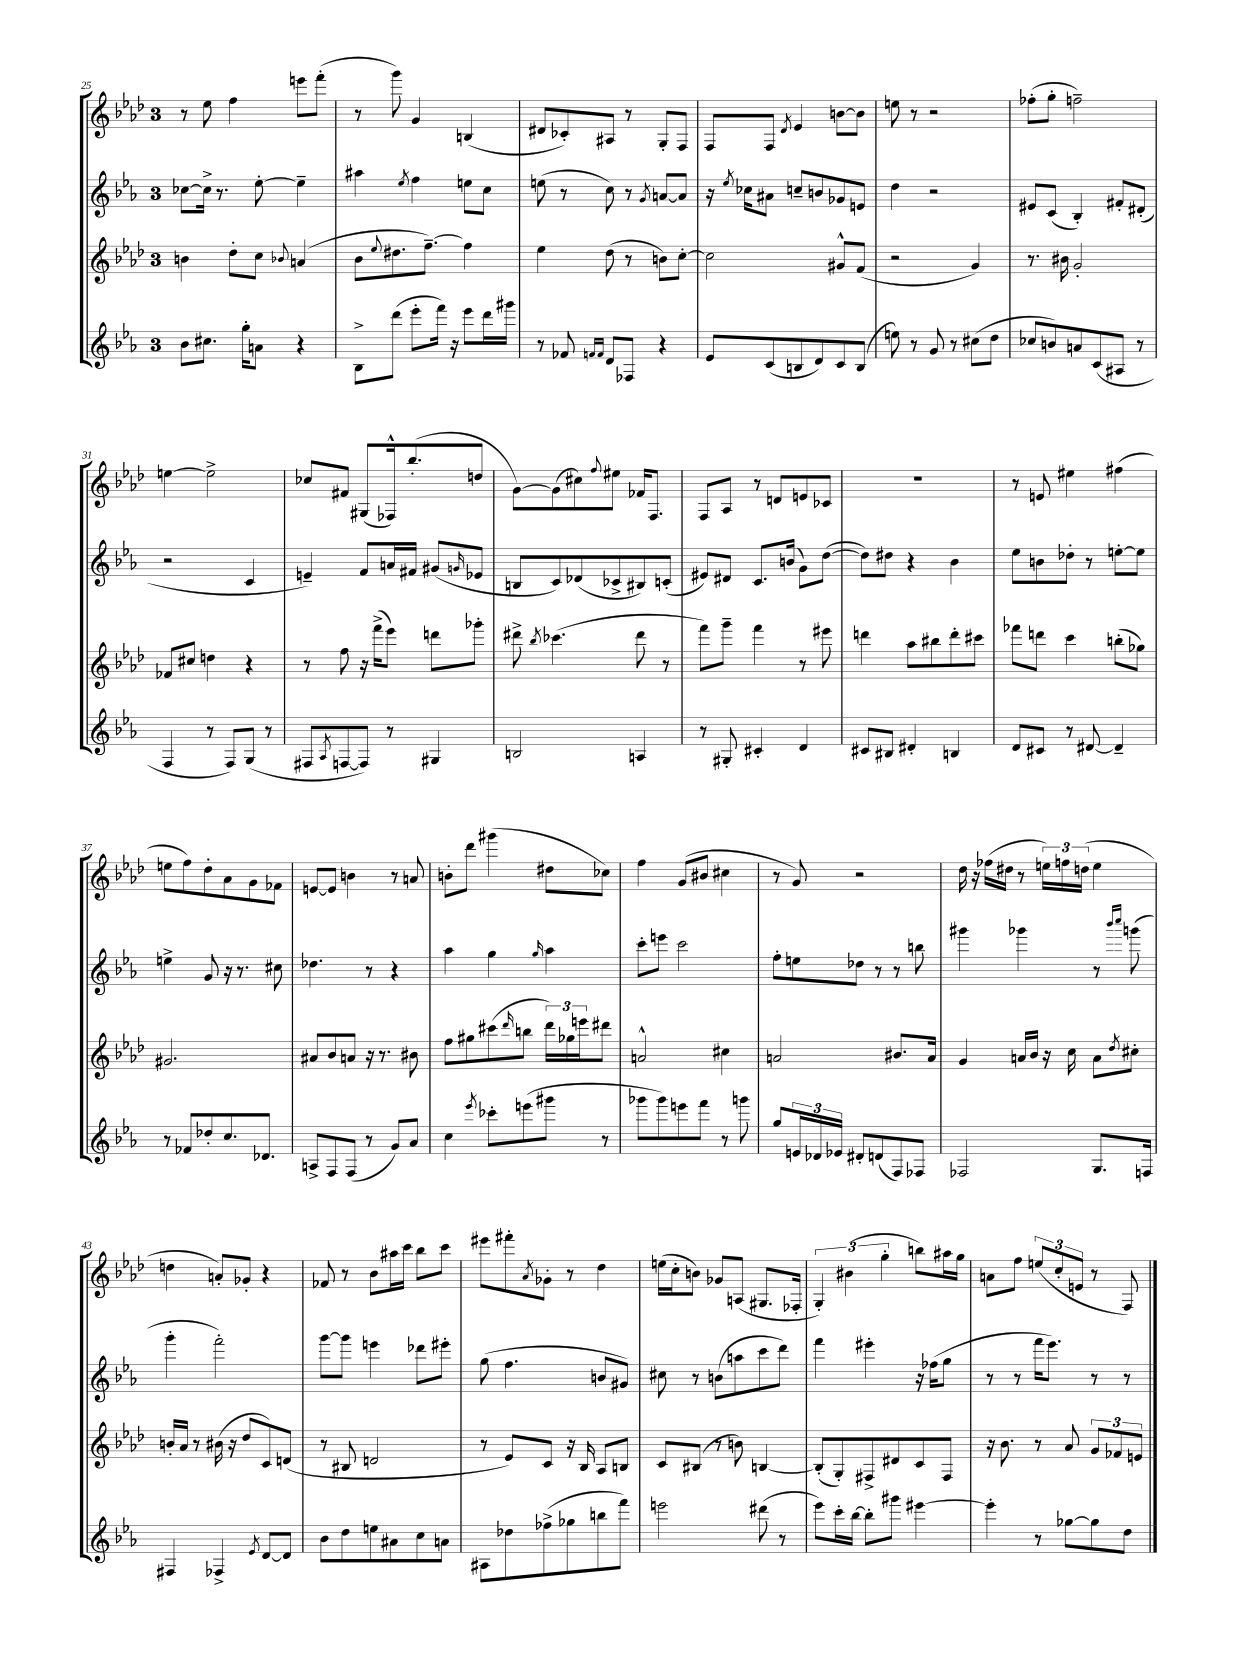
<<
\new StaffGroup <<
\new Staff = "s0" {
    \clef treble \key aes \major \once \override Staff.TimeSignature.style = #'single-digit \time 3/4
    r8 ees''8 f''4 e'''8 f'''8-.( |
    r8 g'''8) g'4 b4( |
    dis'8 ces'8-.) ais8 r8 g8-. f8 |
    f8 f8 \acciaccatura { des'8 } ees'4 b'8~ b'8 |
    e''8 r8 r2 |
    fes''8-.( g''8-. f''2--) |
    e''4~ e''2-> |
    ces''8 fis'8 gis8( fes16-^) bes''8.-.( d''8 |
    g'8~) g'8( cis''8) \appoggiatura { f''8 } eis''8 fes'16 f8. |
    f8 aes8 r8 d'8 e'8 ces'8 |
    R2. |
    r8 e'8 eis''4 fis''4( |
    e''8 f''8) des''8-. aes'8 g'8 fes'8 |
    e'8~ e'8 b'4 r8 a'8 |
    b'8-. des'''8 gis'''4( dis''8 ces''8) |
    f''4 g'8( bis'8 cis''4 |
    r8 g'8) r2 |
    des''16 r16 fes''16( dis''16 r8 \tuplet 3/2 { e''16) f''16 d''16( } e''4 |
    d''4 a'8-.) ges'8-. r4 |
    fes'8 r8 bes'8 ais''16 c'''16 bes''8 c'''8 |
    eis'''8 fis'''8-. \acciaccatura { aes'8 } ges'8-. r8 des''4 |
    e''16( c''16-. b'8) ges'8 a8( gis8. fes16-. |
    \tuplet 3/2 { g4-.) bis'4( g''4-. } b''8) ais''16 g''16 |
    a'8 f''8 \tuplet 3/2 { e''8( c''8-. e'8 } r8 f8) \bar "|." |
}
\new Staff = "s1" {
    \clef treble \key ees \major \once \override Staff.TimeSignature.style = #'single-digit \time 3/4
    ces''8~ ces''16-> r8. ees''8~-. ees''4-- |
    ais''4 \acciaccatura { ees''8 } f''4 e''8 c''8 |
    e''8( r8 c''8) r8 \acciaccatura { g'8 } a'8~ a'8 |
    r16 \acciaccatura { ees''8 } ces''16 ais'8 c''8-- b'8 ges'8 e'8 |
    d''4 r2 |
    eis'8 c'8( bes4-.) fis'8-. dis'8-.( |
    r2 c'4 |
    e'4--) f'8 a'16 fis'16 gis'8( \grace { g'16 } ees'8 |
    b8 c'8) des'8( ces'8-> bis8) c'8-.( |
    eis'8) dis'8 c'8. b'16( g'8) d''8~( |
    d''8) dis''8 r4 bes'4 |
    ees''8 b'8 des''8-. r8 e''8~-. e''8 |
    e''4-> g'8 r16 r8. cis''8 |
    des''4. r8 r4 |
    aes''4 g''4 \grace { g''16 } aes''4 |
    c'''8-. e'''8 c'''2 |
    f''8-. e''8 des''8 r8 r8 b''8 |
    gis'''4 ges'''4 r8 \grace { bes'''16 c''''16 } g'''8( |
    g'''4-. f'''2-.) |
    g'''8~ g'''8 e'''4 des'''8 eis'''8-. |
    g''8( f''4. b'8 gis'8) |
    cis''8 r8 b'8( a''8 c'''8 d'''8) |
    f'''4 eis'''4-. r16 fes''16( g''8 |
    r8 r8 f'''16 ees'''8.) r8 r8 \bar "|." |
}
\new Staff = "s2" {
    \clef treble \key aes \major \once \override Staff.TimeSignature.style = #'single-digit \time 3/4
    b'4 des''8-. c''8 \appoggiatura { bes'8 } a'4( |
    bes'8 \appoggiatura { ees''8 } dis''8. f''8.~--) f''4 |
    ees''4 des''8( r8 b'8) c''8~-. |
    c''2 gis'8-^ f'8( |
    r2 g'4) |
    r8. bis'16 g'2-. |
    fes'8 cis''8 d''4 r4 |
    r8 f''8 r16 f'''16->( ees'''8) d'''8 ges'''8-. |
    dis'''8-> \acciaccatura { bes''8 } ces'''4.( dis'''8 r8 |
    f'''8) g'''8-- f'''4 r8 eis'''8 |
    d'''4 aes''8 bis''8 d'''8-. cis'''8 |
    fes'''8 d'''8 c'''4 b''8-.( ges''8) |
    gis'2. |
    ais'8 bes'8 a'8 r16 r8. bis'8 |
    f''8 gis''8 cis'''8( \grace { des'''16 } b''8 \tuplet 3/2 { des'''16) ges''16 e'''16 } dis'''8 |
    a'2-^ cis''4 |
    a'2 bis'8. a'16 |
    g'4 a'16 bes'16 r16 c''16 a'8 \acciaccatura { des''8 } cis''8-. |
    b'16-. aes'16 r8 bis'16( r16 des''8 c'8) d'8( |
    r8 bis8 d'2 |
    r8 ees'8) c'8 r16 bes16 aes8 b8 |
    c'8 bis8( r8 b'8) b4~ |
    b8-.( g8-.) fis8-> dis'8 c'8 fis8 |
    r16 bes'8. r8 aes'8 \tuplet 3/2 { g'8 fes'8 e'8 } \bar "|." |
}
\new Staff = "s3" {
    \clef treble \key ees \major \once \override Staff.TimeSignature.style = #'single-digit \time 3/4
    bes'8 cis''8. g''16-. a'8 r4 |
    bes8-> d'''8( ees'''8-. f'''16) r16 ees'''8 d'''16 gis'''16 |
    r8 fes'8 \grace { f'16 f'16 } d'8 fes8 r4 |
    ees'8 c'8( b8 d'8) c'8 b8( |
    e''8) r8 g'8 r8 cis''8( d''8 |
    ces''8 b'8) a'8 c'8( ais8 r8 |
    f4 r8 f8) g8( r8 |
    fis8 \acciaccatura { aes8 } f8~ f8) r8 gis4 |
    b2 a4 |
    r8 gis8-. cis'4-. d'4 |
    cis'8 bis8 dis'4-. b4 |
    d'8 cis'8 r8 dis'8~ dis'4-- |
    r8 fes'8 des''8-. c''8. des'8. |
    a8-> f8 f8( r8 g'8) aes'8 |
    c''4 \acciaccatura { ees'''8 } ces'''8-. e'''8( gis'''8 r8 |
    ges'''8 ges'''8) e'''8 f'''8 r8 g'''8 |
    g''8 \tuplet 3/2 { e'16 des'16 ees'16 } dis'8-. d'8( f8) fes8 |
    fes2 g8. f16 |
    fis4 fes4-> \acciaccatura { ees'8 } d'8~ d'8 |
    bes'8 d''8 e''8 ais'8 c''8 a'8 |
    ais8 des''8 fes''8->( ges''8 b''8 f'''8) |
    e'''2 dis'''8( r8 |
    ees'''8) c'''16-. bes''16~ bes''8-. gis'''8 eis'''4~ |
    eis'''4-. r8 ges''8~ ges''8 d''8 \bar "|." |
}
>>
>>
\layout { \context { \Score currentBarNumber = #25 } }
